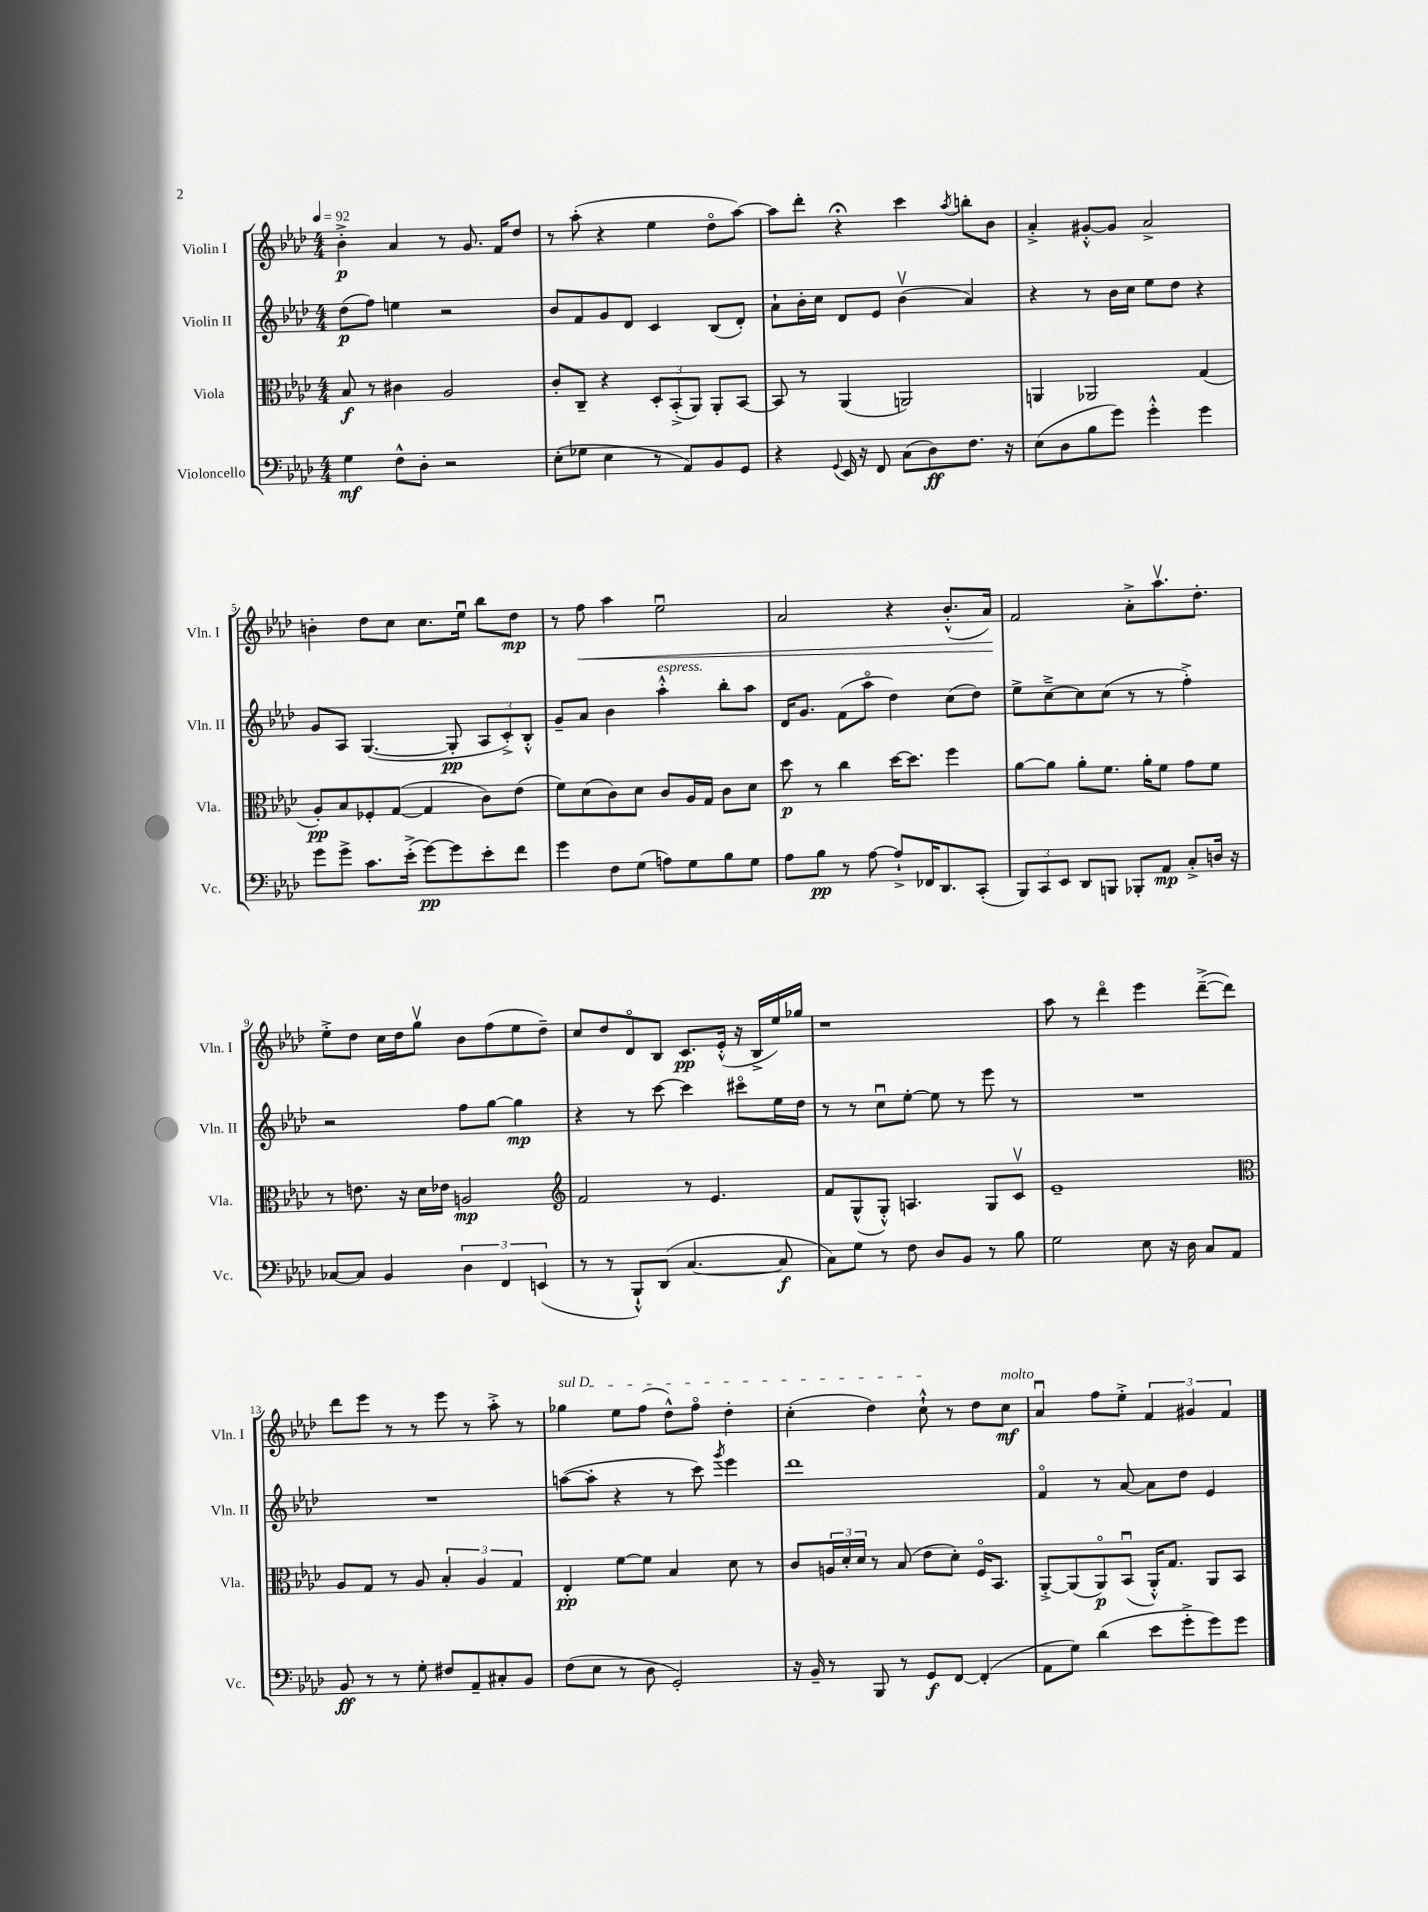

**kern	**kern	**kern	**kern
*staff4	*staff3	*staff2	*staff1
*clefF4	*clefC3	*clefG2	*clefG2
*k[b-e-a-d-]	*k[b-e-a-d-]	*k[b-e-a-d-]	*k[b-e-a-d-]
*M4/4	*M4/4	*M4/4	*M4/4
*MM92	*MM92	*MM92	*MM92
4G	8B-	(8dd-	4b-'^
.	8r	8ff)	.
8F^^	4c#	4ee	4a-
8D-'	.	.	.
2r	2A-	2r	8r
.	.	.	8.g
.	.	.	16f
.	.	.	8dd-
=	=	=	=
(8E-'	8c'	8b-	8r
8G-	8C~	8f	(8aa-'
4E-	4r	8g	4r
.	.	8d-	.
8r	12D-'	4c	4ee-
.	(12BB-'^	.	.
8AA-)	.	.	.
.	12AA-)	.	.
8BB-	8AA-'	(8B-	8dd-o
8GG	[8BB-	8d-')	[8aa-)
=	=	=	=
4r	8BB-]	8a-`	8aa-]
.	8r	16b-'	8ddd-'
.	.	16cc	.
8qqGG	.	.	.
16EE-	(4AA-	8d-	4r;
16r	.	.	.
8FF	.	8e-	.
(8C	2AA)	(4b-v	4ccc
8D-)	.	.	.
.	.	.	8qaa-
8.F	.	4a-)	8bb'
.	.	.	8b-
16r	.	.	.
=	=	=	=
(8E-	4AA	4r	4a-'^
8D-	.	.	.
8B-	2AA-	8r	[8g#'^^
8g)	.	16b-	8g#]
.	.	16cc	.
4g'^^	.	8ee-	2a-^
.	.	8dd-	.
4g	(4G	4r	.
=	=	=	=
8g	8A-')	8g	4b'
8g^	8B-	8A-	.
8.c	8F-'	([4.G	8dd-
.	([8G	.	8cc
(16e-'^	.	.	.
[8g)	4G]	.	8.cc
8g]	.	8G']	.
.	.	.	16ee-u
8e-'	8c)	12A-	8bb-
.	.	12c'^)	.
8f	(8e-	.	8dd-
.	.	12B-'^^	.
=	=	=	=
4g	8f)	8g~	8r
.	(8d-	8a-	8ff
8F	8c)	4b-	4aa-
(8G	8d-	.	.
8A)	8c	4aa-'^^	2ee-u
8G	16A-	.	.
.	16G	.	.
8B-	8c	8bb-'	.
8G	8d-	8aa-	.
=	=	=	=
8A-	8dd-	16d-	2a-
.	.	8.g	.
8B-	8r	.	.
8r	4cc	(8f	.
[8A-	.	8aa-o	.
8A-`^]	[16dd-	4dd-)	4r
.	8.dd-]	.	.
16FF-	.	.	.
8.DD-	.	.	.
.	4ff	(8cc	(8.b-'^^
(8CC'	.	8dd-)	.
.	.	.	16a-)
=	=	=	=
12BBB-)	[8a-	8ee-^	2f
12CC	.	.	.
.	8a-]	[8cc~^	.
12EE-	.	.	.
8DD-	8a-'	8cc]	.
8BBB	8.f	(8cc	.
8BBB-'	.	8r	8a-'^
.	16a-'	.	.
8AA-	8f	8r	8.aa-v
8C'^	8g	4ff'^)	.
.	.	.	8.dd-'
16D	8f	.	.
16r	.	.	.
=	=	=	=
[8C-	8r	2r	8ee-'^
8C-]	8.e	.	8dd-
4BB-	.	.	16cc
.	16r	.	16dd-
.	16d-	.	8ggv
.	16e-	.	.
6D-	2A	8ff	8b-
.	.	[8gg	(8ff
6FF	.	.	.
.	.	4gg]	8ee-
(6EE	.	.	.
.	.	.	8dd-~)
=	=	=	=
*	*clefG2	*	*
8r	2f	4r	8cc
8r	.	.	8dd-
8BBB-`^^)	.	8r	8d-o
(8DD-	.	[8ccc	8B-
[4.C	8r	4ccc]	8.c
.	4.e-	.	.
.	.	.	(16e-'^^
.	.	8ccc#o	16r
.	.	.	16B-^
8C]	.	16ee-	16ee-)
.	.	16dd-	16gg-
=	=	=	=
8C)	8f	8r	1r
8G	(8G^^	8r	.
8r	8G'^^)	8ccu	.
8F	4.A	[8ee-'	.
8D-	.	8ee-]	.
8BB-	.	8r	.
8r	8G	8eee-	.
8B-	8cv	8r	.
=	=	=	=
2G	1e-~	1r	8aa-
.	.	.	8r
.	.	.	4ddd-o
8E-	.	.	4eee-
16r	.	.	.
16D-	.	.	.
8C	.	.	([8ddd-~^
8AA-	.	.	8ddd-])
=	=	=	=
*	*clefC3	*	*
8BB-	8A-	1r	8ddd-
8r	8G	.	8eee-
8r	8r	.	8r
8G'	8A-	.	8r
8F#	6B-'	.	8eee-
8AA-~	.	.	8r
.	6A-	.	.
8C#'	.	.	8aa-'^
.	6G	.	.
8BB-	.	.	8r
=	=	=	=
(8F	4E-'	([8aa	4gg-
8E-	.	8aa']	.
8r	[8f	4r	8ee-
8D-	8f]	.	(8ff
2GG')	4B-	8r	8dd-^^)
.	.	8ccc)	8ffo
.	.	8qggg	.
.	8d-	4eee-	4dd-'
.	8r	.	.
=	=	=	=
16r	8c	1ddd-	(4cc'
16BB-~	.	.	.
8r	24A	.	.
.	24d-'	.	.
.	24d-	.	.
8BBB-	8r	.	4dd-)
8r	(8B-	.	.
8GG	8e-	.	8cc`^^
[8FF	8d-')	.	8r
(4FF']	16Fo	.	8dd-
.	8.BB-	.	.
.	.	.	8cc
=	=	=	=
8AA-	[8AA-'^	4fo	4a-u
8G)	(8AA-]	.	.
(4d-	8AA-o)	8r	8ff
.	(8BB-u	[8a-	8ee-'^
8e-	16AA-'^^)	8a-]	6f
.	8.G	.	.
8g'^	.	8dd-	.
.	.	.	6g#
8g)	8AA-	4e-	.
.	.	.	6f
8g	8BB-	.	.
==	==	==	==
*-	*-	*-	*-
